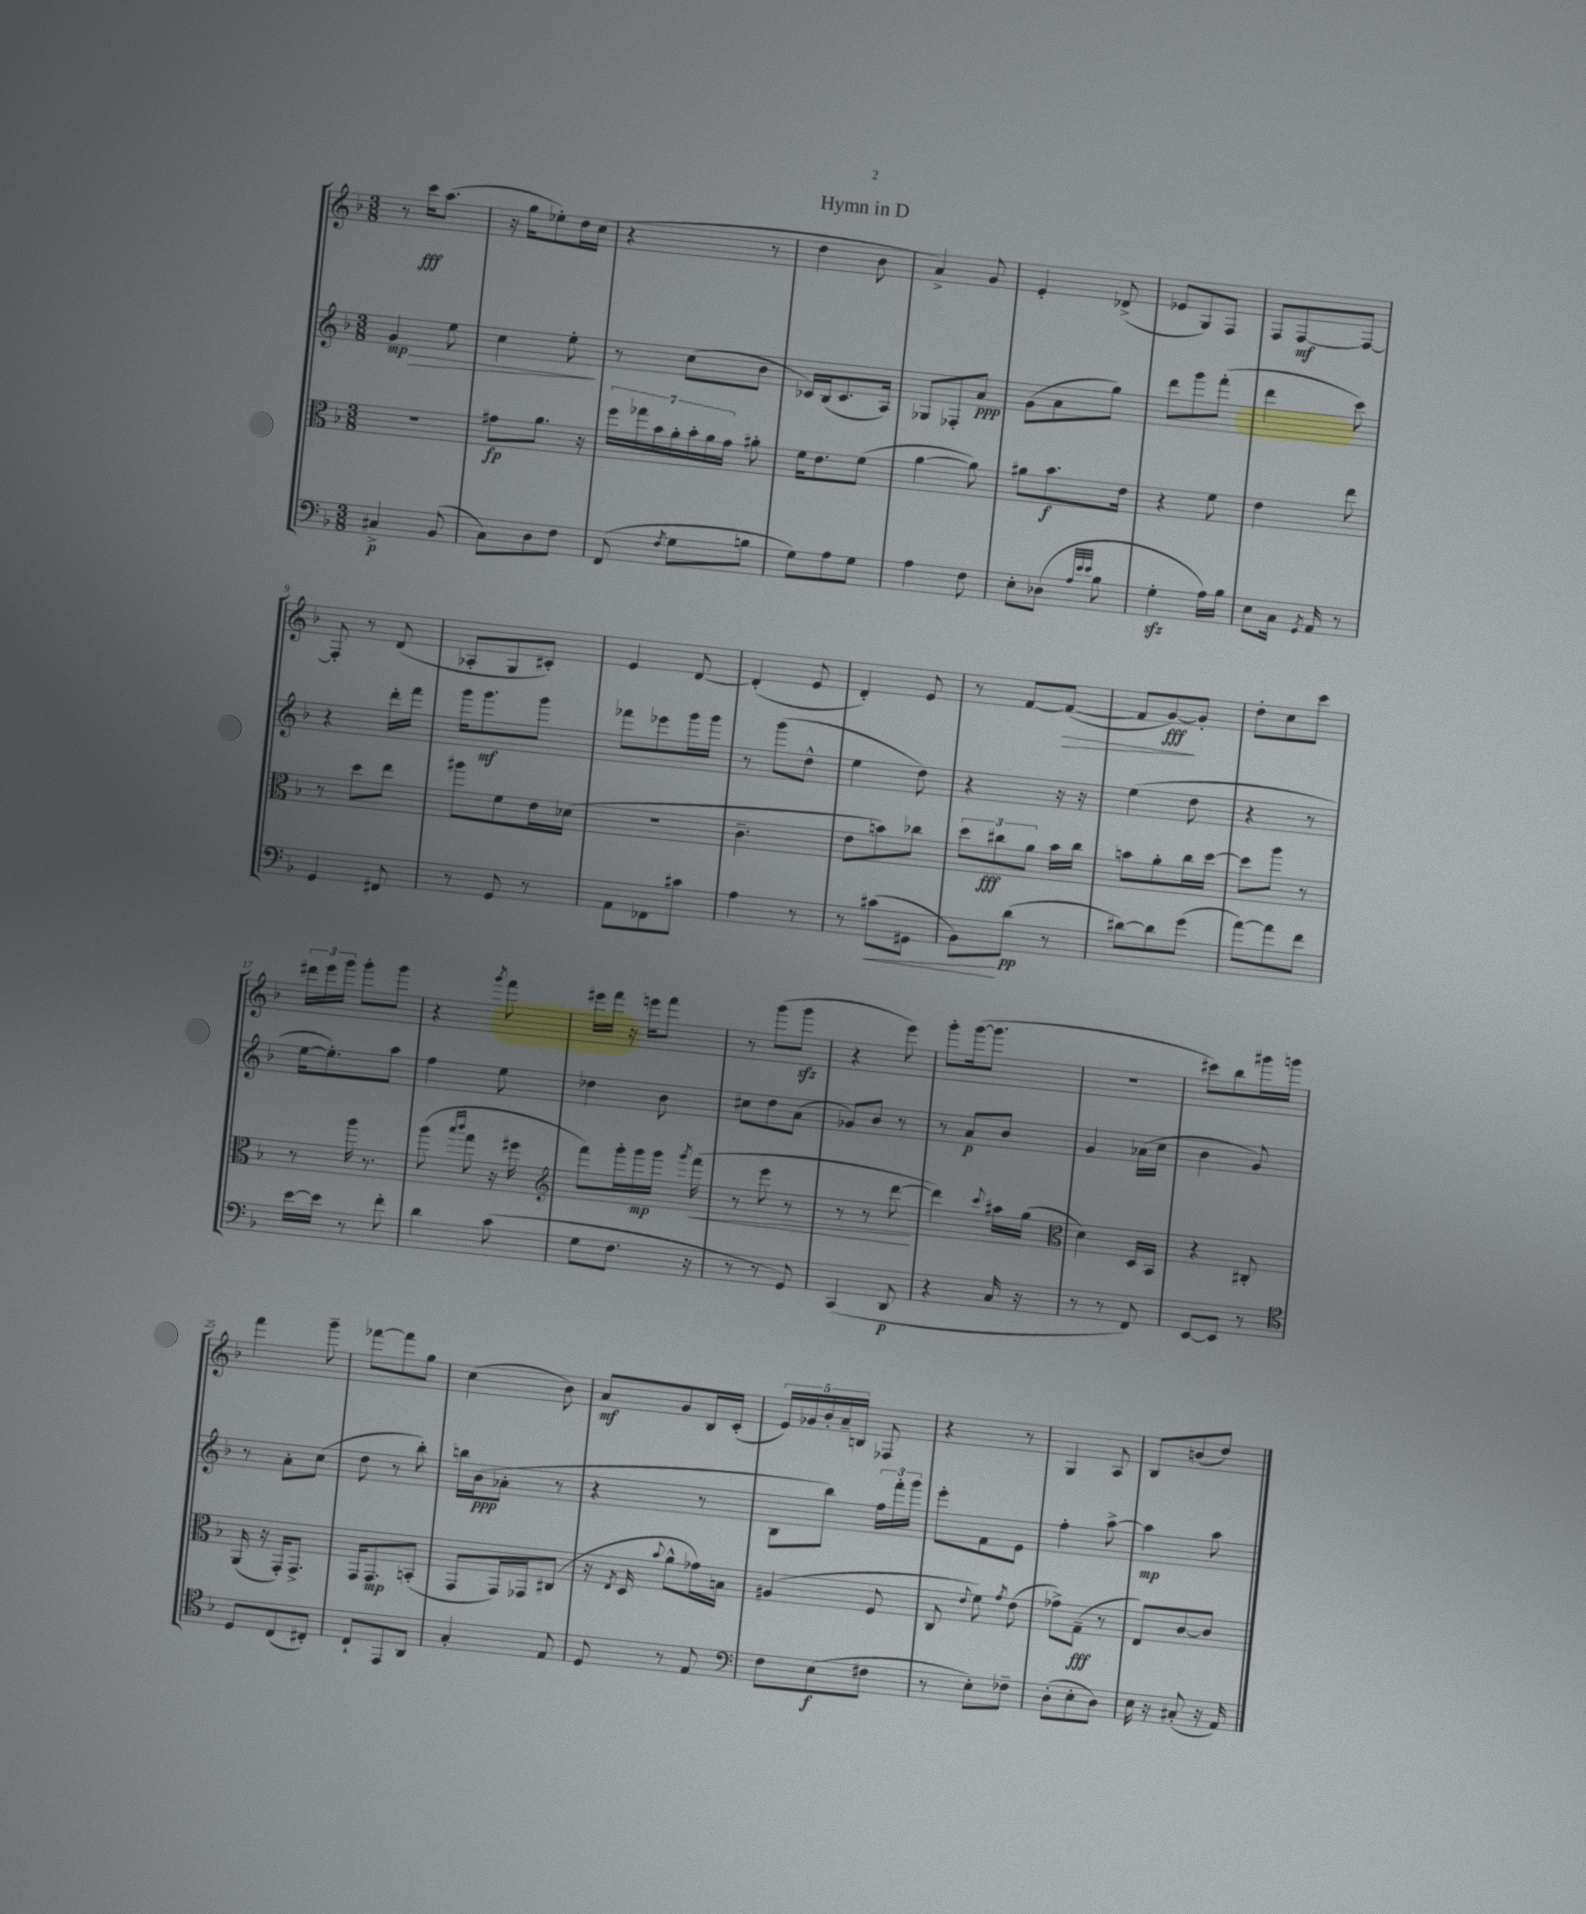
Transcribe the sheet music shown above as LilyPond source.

\header { title = "Hymn in D" }
<<
\new StaffGroup <<
\new Staff = "s0" {
    \clef treble \key f \major \numericTimeSignature \time 3/8
    \autoBeamOff r8 c'''16[\fff a''8.]( |
    r16 g''16[ ees''8-.) d''16 c''16]( |
    r4 r8 |
    d''4 bes'8 |
    a'4->) g'8 |
    e'4-. des'8->( |
    ees'8[ g8) f8] |
    f8[ f8~\mf f8]~ |
    f8-. r8 d'8( |
    aes8[-. g8 cis'8]-.) |
    e'4 d'8~ |
    d'4-.( e'8 |
    d'4-.) e'8 |
    r8 f'8[~ f'8]~\>( |
    f'8[ g'8~\fff\!) g'8]-. |
    d''8[-. c''8 c'''8] |
    \tuplet 3/2 { dis'''16[ e'''16 g'''16] } g'''8[-. g'''8] |
    r4 \acciaccatura { g'''8 } f'''8 |
    eis'''16[ f'''16] r16 e'''16[ f'''8] |
    r8 g'''8[( g'''8]\sfz |
    r4 e'''8) |
    g'''8[-. g'''16~( g'''8.] |
    R4. |
    cis'''8[) bes''8 gis'''16 g'''16] |
    f'''4 g'''8-- |
    fes'''8[~ fes'''8 g''8] |
    c''4( bes'8) |
    a'8[\mf g'8 bes16 c'16]-.( |
    \tuplet 5/4 { e'16[) ges'16 bes'16-. a'16-- b16] } fes8 |
    r4 r8 |
    g4 a8 |
    bes8[ b'8( d''8]) \bar "|." |
}
\new Staff = "s1" {
    \clef treble \key f \major \numericTimeSignature \time 3/8
    \autoBeamOff g'4\mp\> e''8 |
    c''4 e''8-.\! |
    r8 c''8[( bes'8] |
    ces'16[) bes16( ces'8. a16]) |
    ges8[ fes8-. a'8]\ppp |
    g'8[( a'8 g''8]) |
    d'''8[ g'''8 f'''8]-.( |
    d'''4 c'''8) |
    r4 d'''16[-. f'''16] |
    g'''16[ g'''8.\mf g'''8] |
    fes'''8[ ees'''8 g'''16 g'''16] |
    r8 g'''8[( d''8]-^ |
    e''4 d''8) |
    r4 r16 r16 |
    e''4( d''8 |
    r4 r8 |
    e''16[~ e''8.-.) a''8] |
    f''4 e''8 |
    des''4 bes'8 |
    cis''8[ d''8 a'8]( |
    ges'8[) bes'8] r8 |
    r8 a'8[\p bes'8] |
    g'4 aes'16[( c''16] |
    bes'4 g'8) |
    r8 a'8[-. c''8]( |
    d''8 r8 bes''8-.) |
    b''16[ bes'16\ppp( aes'8]-. r8 |
    r4 r8 |
    bes8[ bes''8]) \tuplet 3/2 { f''16[ f'''16-. g'''16] } |
    e'''8[-. f'8 e'8] |
    f''4-. a''8~-> |
    a''4\mp a''8 \bar "|." |
}
\new Staff = "s2" {
    \clef alto \key f \major \numericTimeSignature \time 3/8
    \autoBeamOff r4. |
    gis'8[\fp a'8.] r16 |
    \tuplet 7/4 { f''16[ ges''16 bes'16 a'16-. bes'16-. a'16 g'16] } ais'8-. |
    f'16[ e'8. f'8]( |
    a'4~ a'8) |
    ais'8[ bes'8.\f e'16] |
    r4 f'8 |
    e'4 e''8 |
    r8 d''8[ e''8] |
    ais''8[ f'8 e'16 des'16]( |
    R4. |
    c'4.-- |
    e'8[ b'8) ces''8] |
    \tuplet 3/2 { d''8[ cis''8\fff a'8] } bes'16[ cis''16] |
    b'8[ a'8-. c''16 d''16]~ |
    d''8[ a''8] r8 |
    r8 a''16 r8. |
    a''8( \grace { bes''16[ c'''16] } g''8 r16 fis''16 |
    \clef treble f'''8[) g'''16-. g'''16\mp g'''16] \acciaccatura { g'''8 } f'''16\<( |
    r8 e'''8 r8 |
    r8 r8 d'''8~\! |
    d'''4) \appoggiatura { c'''8 } ais''16[ g''16]( |
    \clef alto d'4) d16[ bes,16] |
    r4 cis8-. |
    a,16( r16 g,16[-.) g,8.]-> |
    g,16[ g,8.\mp b,8]-.( |
    g,8[ g,16) ges,16 cis8]( |
    r16 \acciaccatura { e8 } d16 \appoggiatura { bes'8 } a'8[-^ ges'16) b16] |
    ais4( f8 |
    c8 \appoggiatura { e'8 } f'8) \acciaccatura { g'8 } e'8( |
    ges'8[->) g8]--\fff( r8 |
    e8[) c'8~ c'8] \bar "|." |
}
\new Staff = "s3" {
    \clef bass \key f \major \numericTimeSignature \time 3/8
    \autoBeamOff cis4->\p bes,8( |
    c8[) d8 f8] |
    f,8( \acciaccatura { f8 } g8[ b8] |
    g8[) a8 g8] |
    a4 f8 |
    e8[-. des8]( \grace { a32[ e'32 e'32] } bes8 |
    g4-.\sfz a16[) bes16] |
    e8[ c16] \acciaccatura { g,8 } a,16 r8 |
    g,4 fis,8 |
    r8 g,8 r8 |
    a,8[ fes,8 cis'8] |
    a4 r8 |
    r8 cis'8[\<( gis,8] |
    bes,8[\!) d'8]\pp( r8 |
    dis'8[~) dis'8 g'8]( |
    a'8[~) a'8 f'8] |
    e'16[~ e'16] r8 f'8-. |
    d'4 c'8( |
    g8[ f8.] r16 |
    r8 r8 g,8) |
    c,4( d,8\p |
    r4 c16 r16 |
    r8 r8 f,8) |
    e,8[~ e,8] r8 |
    \clef tenor d8[ c8( cis8]-.) |
    c8[-! e,8 a,8] |
    g4-. e8 |
    d8 r8 e8 |
    \clef bass f8[ e8\f( fis8] |
    r8 e8[-.) fes8]-- |
    d8[-.( e8-. d8]) |
    e16 r16 cis8-.( r16 a,16) \bar "|." |
}
>>
>>
